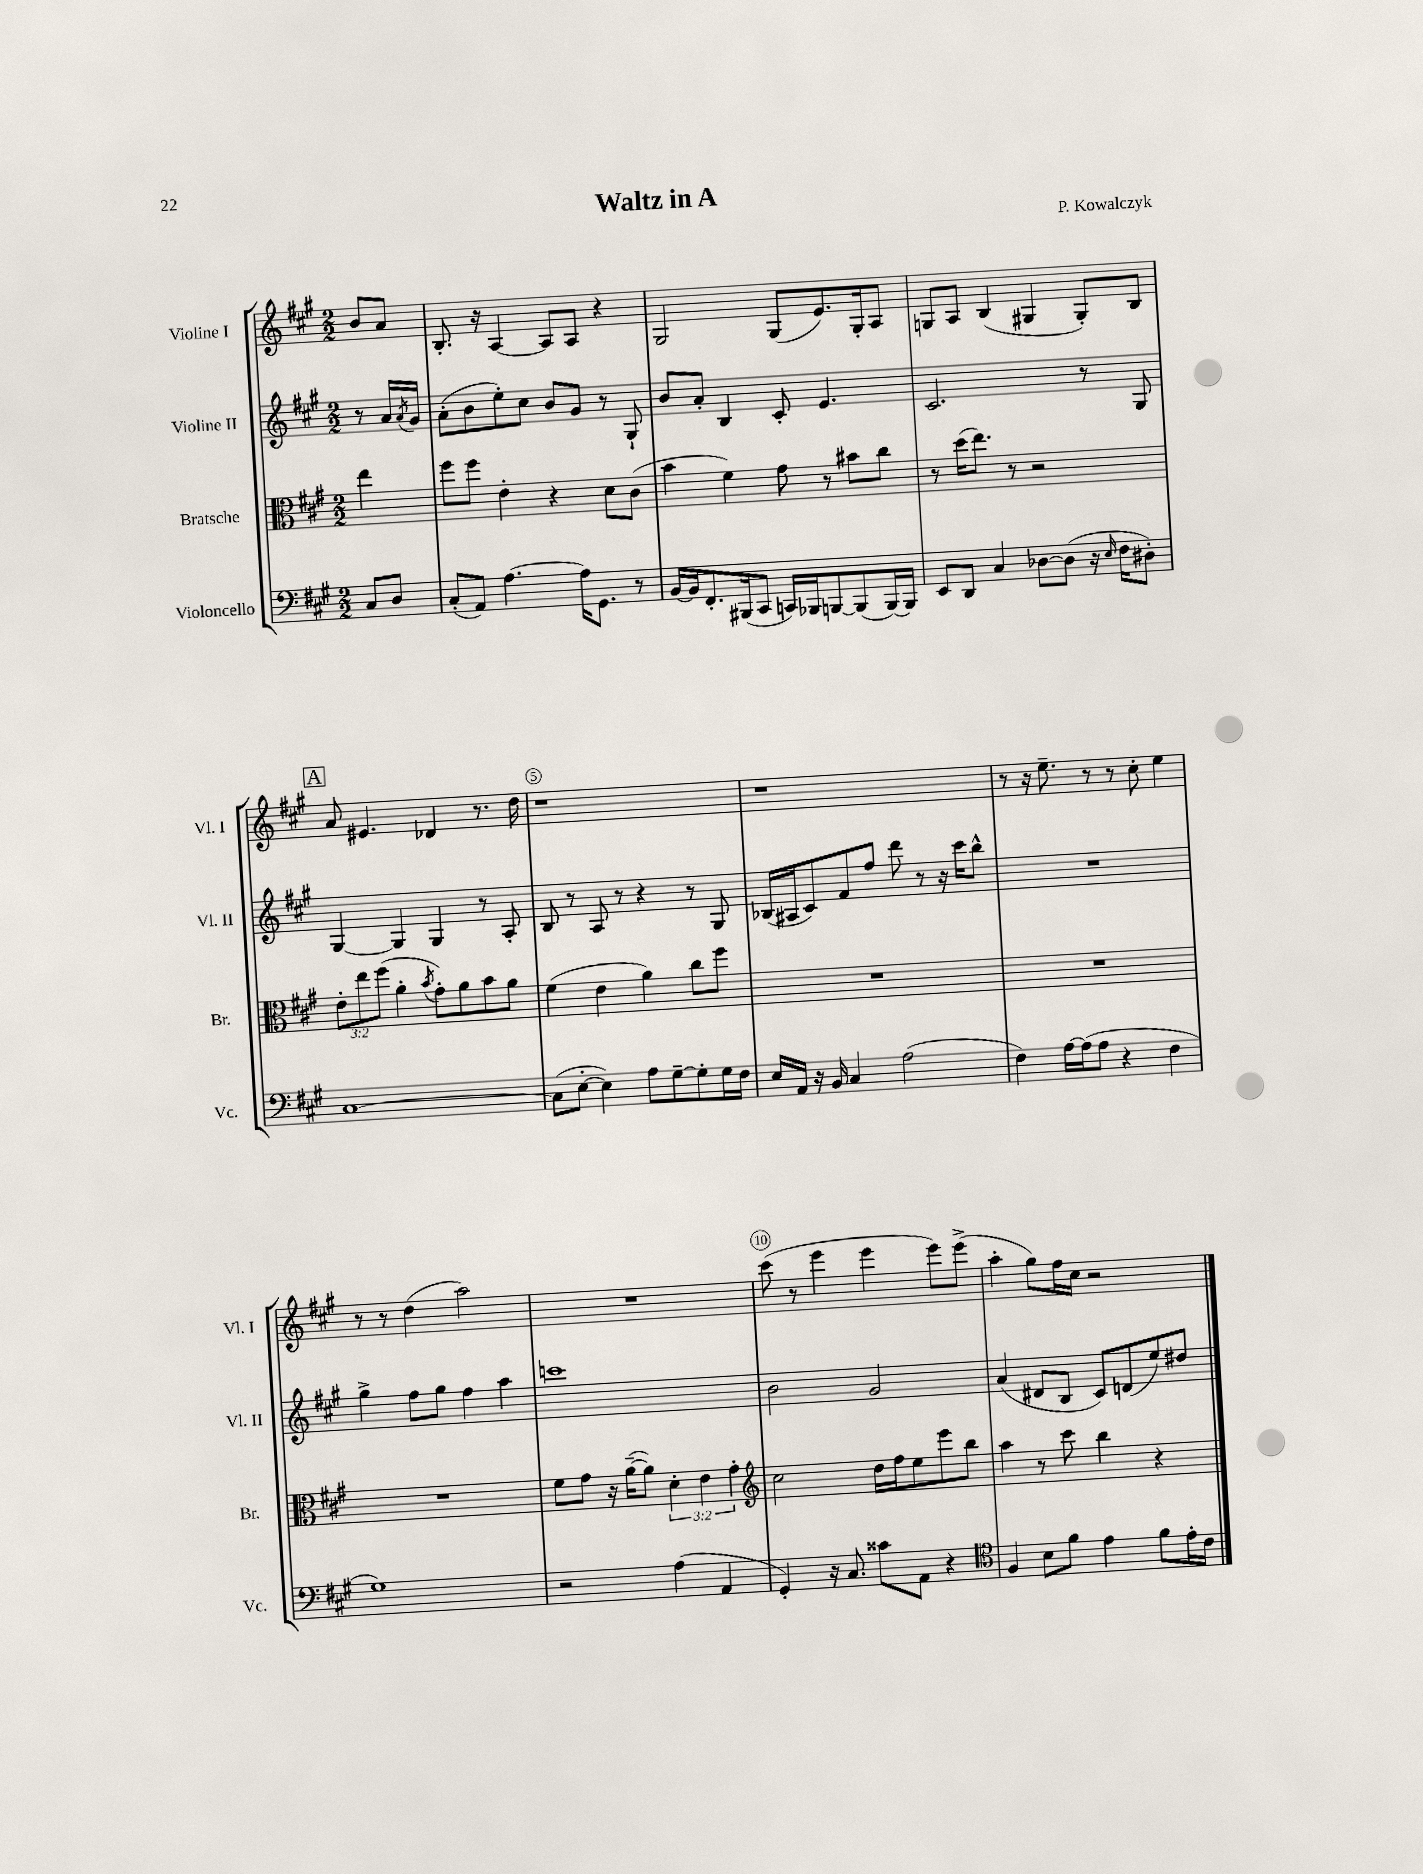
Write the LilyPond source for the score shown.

\header { title = "Waltz in A" composer = "P. Kowalczyk" }
<<
\new StaffGroup <<
\new Staff = "s0" \with { instrumentName = "Violine I" shortInstrumentName = "Vl. I" } {
    \clef treble \key a \major \numericTimeSignature \time 2/2 \partial 4
    b'8 a'8 |
    b8.-. r16 a4~ a8 a8 r4 |
    gis2 gis8( e'8.) gis16-. a8 |
    g8 a8 b4( gis4 gis8-.) b8 |
    \mark \markup { \box "A" } a'8 eis'4. des'4 r8. d''16 |
    r1 |
    r1 |
    r8 r16 e''8.-- r8 r8 cis''8-. e''4 |
    r8 r8 d''4( a''2) |
    R1 |
    cis'''8( r8 e'''4 e'''4 e'''8) e'''8->( |
    a''4-. gis''8) fis''16 cis''16 r2 \bar "|." |
}
\new Staff = "s1" \with { instrumentName = "Violine II" shortInstrumentName = "Vl. II" } {
    \clef treble \key a \major \numericTimeSignature \time 2/2 \partial 4
    r8 a'16 \acciaccatura { a'8 } gis'16 |
    a'8-.( b'8 e''8-.) cis''8 b'8 gis'8 r8 gis8-! |
    b'8 a'8-. b4 cis'8-. e'4. |
    cis'2. r8 gis8 |
    \mark \markup { \box "A" } gis4~ gis4 gis4 r8 a8-. |
    b8 r8 a8 r8 r4 r8 gis8 |
    bes16( ais16 cis'8) fis'8 fis''8 d'''8 r8 r16 cis'''16 b''8-^ |
    R1 |
    gis''4-> fis''8 gis''8 fis''4 a''4 |
    c'''1 |
    b'2 gis'2 |
    a'4( dis'8 b8 cis'8) d'8( e''8) dis''8 \bar "|." |
}
\new Staff = "s2" \with { instrumentName = "Bratsche" shortInstrumentName = "Br." } {
    \clef alto \key a \major \numericTimeSignature \time 2/2 \override Staff.TupletNumber.text = #tuplet-number::calc-fraction-text \partial 4
    e''4 |
    fis''8 fis''8 e'4-. r4 d'8 cis'8( |
    b'4 fis'4) gis'8 r8 bis'8 cis''8 |
    r8 d''16( e''8.) r8 r2 |
    \mark \markup { \box "A" } \tuplet 3/2 { e'8-. e''8 fis''8( } a'4-. \acciaccatura { b'8 } gis'8-.) a'8 b'8 a'8 |
    fis'4( e'4 a'4) cis''8 fis''8 |
    R1 |
    R1 |
    R1 |
    fis'8 gis'8 r16 a'16~--( a'8) \tuplet 3/2 { d'4-. e'4 gis'4-. } |
    \clef treble cis''2 d''16 fis''16 e''8 e'''8 b''8 |
    a''4 r8 cis'''8 b''4 r4 \bar "|." |
}
\new Staff = "s3" \with { instrumentName = "Violoncello" shortInstrumentName = "Vc." } {
    \clef bass \key a \major \numericTimeSignature \time 2/2 \partial 4
    cis8 d8 |
    cis8-.( a,8) a4.~ a16 gis,8. r8 |
    b,16~ b,16 fis,8.-. bis,,16( cis,8 c,16) bes,,16 b,,8~ b,,8( b,,16~) b,,16 |
    e,8 d,8 cis4 des8~ des8( r16 \grace { e16 } fis16 dis8-.) |
    \mark \markup { \box "A" } cis1~ |
    cis8( e8~-. e4) a8 gis8~-- gis8-. gis16 fis16 |
    e16 a,16 r16 b,16 cis4 a2( |
    fis4) a16~ a16( a8 r4 fis4 |
    gis1) |
    r2 a4( a,4 |
    gis,4-.) r16 cis8. cisis'8 a,8 r4 |
    \clef tenor fis4 b8 fis'8 e'4 fis'8 e'16-. cis'16 \bar "|." |
}
>>
>>
\layout { \context { \Score \override BarNumber.break-visibility = ##(#f #t #t) barNumberVisibility = #(every-nth-bar-number-visible 5) \override BarNumber.stencil = #(make-stencil-circler 0.1 0.3 ly:text-interface::print) } }
